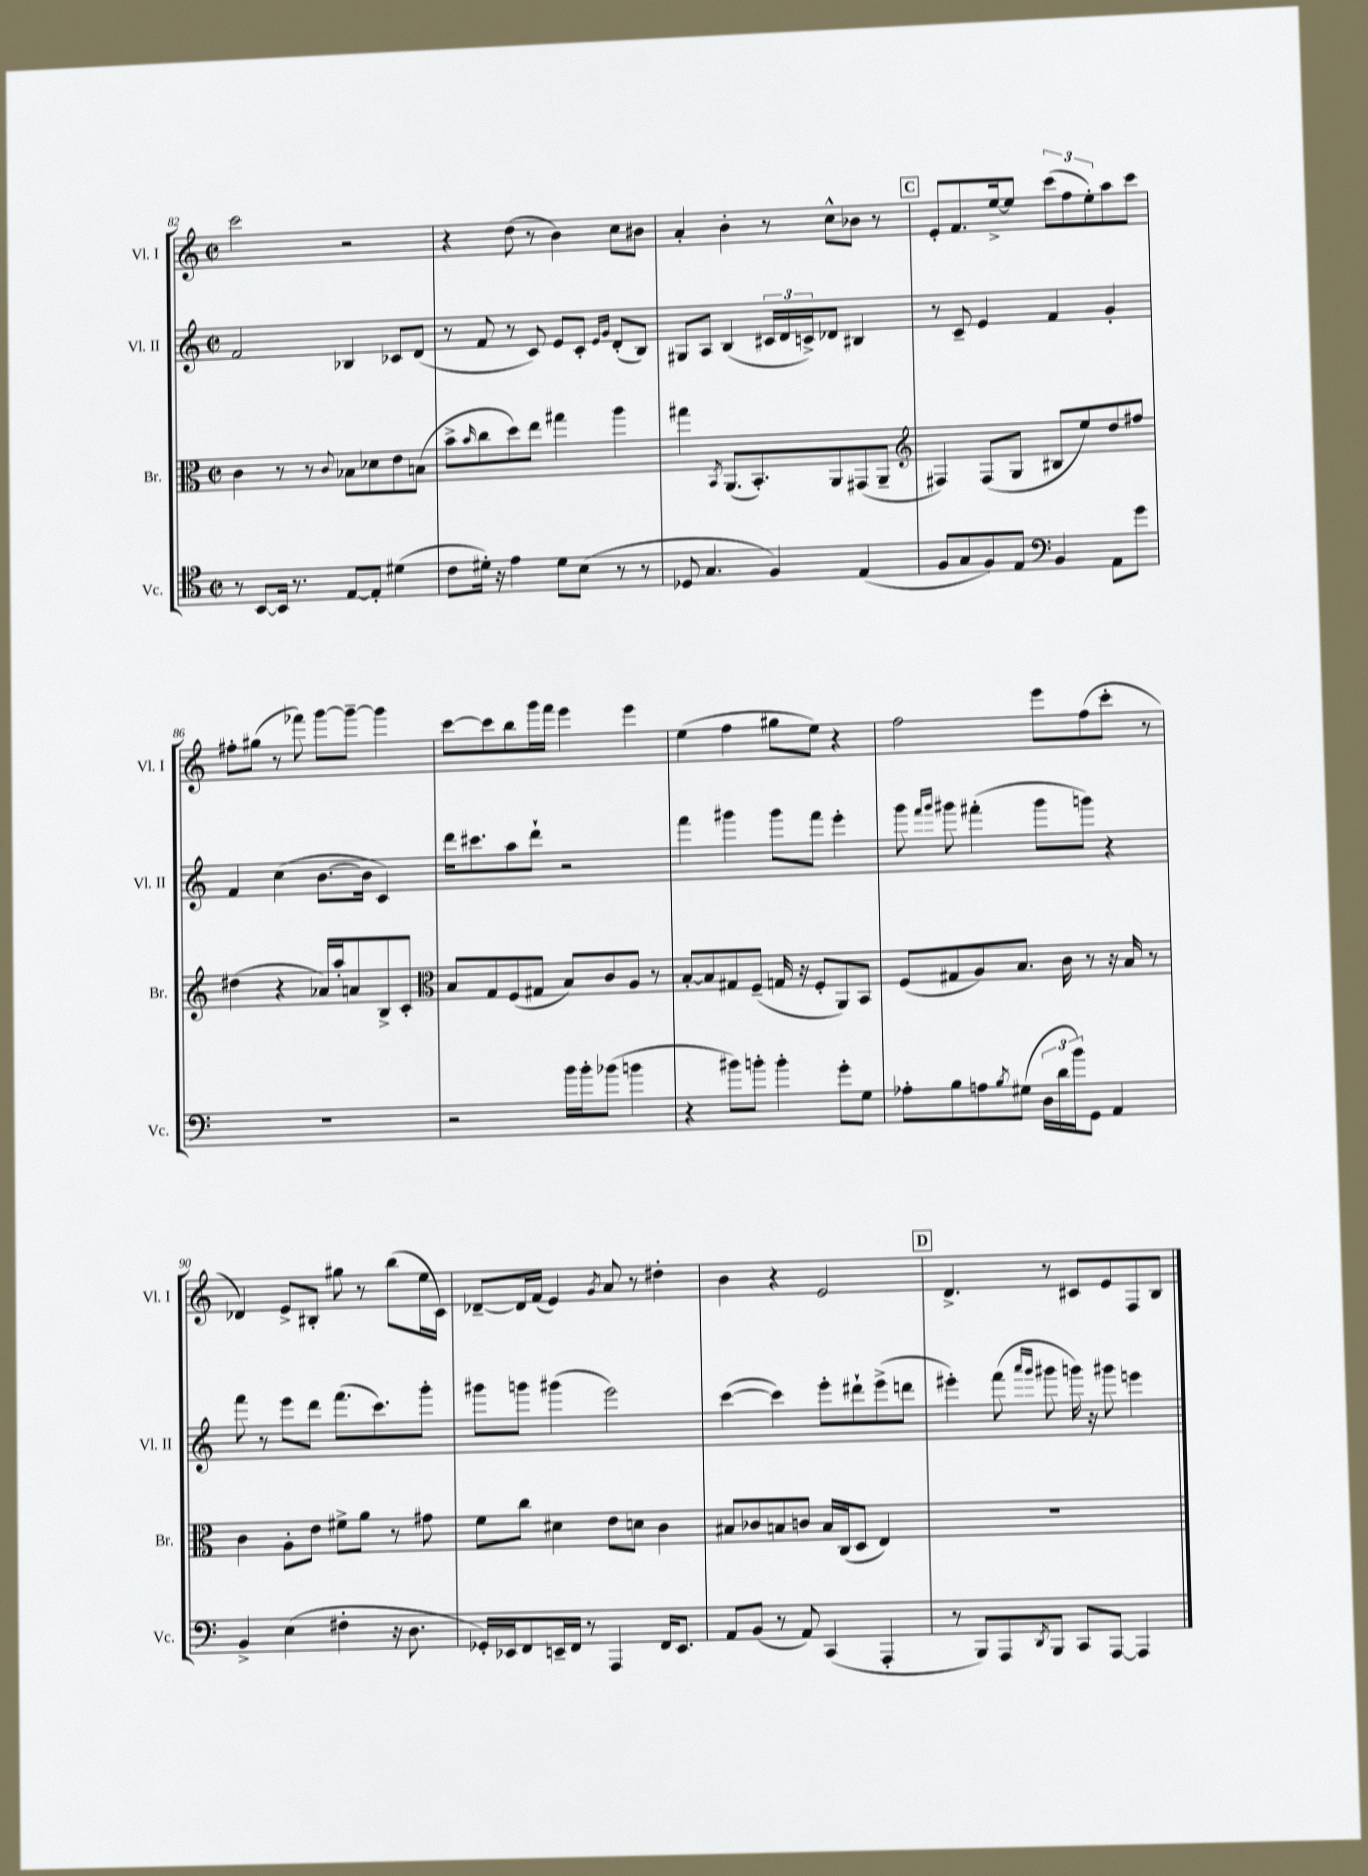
<<
\new StaffGroup <<
\new Staff = "s0" \with { instrumentName = "Vl. I" shortInstrumentName = "Vl. I" } {
    \clef treble \key c \major \defaultTimeSignature \time 2/2
    c'''2 r2 |
    r4 d''8( r8 b'4) c''8 bis'8 |
    a'4-. b'4-. r8 c''8-^ bes'8 r8 |
    \mark \markup { \box "C" } e'8-. f'8. e''16~-> e''8 \tuplet 3/2 { c'''8( f''8 e''8-.) } a''8 c'''8 |
    fis''8-. gis''8( r8 fes'''8) g'''8~ g'''8~-- g'''4 |
    c'''8~ c'''8 b''8 g'''16 f'''16 e'''4 e'''4 |
    e''4( f''4 gis''8 e''8) r4 |
    f''2 e'''8 f''8( c'''8-. r8 |
    des'4) e'8-> bis8-. gis''8 r8 b''8( e''16 c'16) |
    des'8~-- des'16 f'16( e'4) \acciaccatura { g'8 } a'8 r8 dis''4-. |
    b'4 r4 e'2 |
    \mark \markup { \box "D" } d'4.-> r8 cis'8 e'8 f8 b8 \bar "|." |
}
\new Staff = "s1" \with { instrumentName = "Vl. II" shortInstrumentName = "Vl. II" } {
    \clef treble \key c \major \defaultTimeSignature \time 2/2
    f'2 bes4 ces'8 d'8( |
    r8 f'8 r8 c'8) e'8 c'8-. \grace { e'16 g'16 } d'8-.( b8) |
    gis8 a8 b4( \tuplet 3/2 { cis'16 d'16 c'16->) } des'8 bis4 |
    \mark \markup { \box "C" } r8 c'8-- e'4 f'4 g'4-. |
    f'4 c''4( b'8.~ b'16 c'4) |
    d'''16 cis'''8. a''8 d'''8-! r2 |
    f'''4 gis'''4 gis'''8 f'''8 e'''4-. |
    g'''8 \grace { f'''16 g'''16 } gis'''8 fis'''4-.( gis'''8 g'''8) r4 |
    f'''8 r8 e'''8 d'''8 f'''8.( c'''8.) g'''8-. |
    gis'''8 g'''8 gis'''4( e'''2) |
    c'''4~( c'''4) e'''8-. dis'''8-! e'''8->( d'''8 |
    \mark \markup { \box "D" } eis'''4-.) f'''8( \grace { a'''16 g'''16 } gis'''8 g'''16) r16 gis'''8 e'''4 \bar "|." |
}
\new Staff = "s2" \with { instrumentName = "Br." shortInstrumentName = "Br." } {
    \clef alto \key c \major \defaultTimeSignature \time 2/2
    c'4 r8 r8 \appoggiatura { c'8 } bes8 des'8 e'8 b8( |
    b'8-> \grace { b'16 } c''8 d''8) e''8 gis''4 a''4 |
    gis''4 \acciaccatura { b,8 } a,8.( b,8.-.) a,8 gis,8( a,8-- |
    \mark \markup { \box "C" } \clef treble fis4) fis8( g8 bis8 e''8) d''8 fis''8 |
    dis''4( r4 aes'16) a''16-. a'8 b8-> c'8-. |
    \clef alto b8 g8 f8( gis8 b8) c'8 a8 r8 |
    b8~-. b8 gis8 f8--( g16 r16 f8-. a,8) b,8 |
    f8( gis8 a8) b8. c'16 r8 r16 b16 r8 |
    c'4 a8-. e'8 fis'8-> a'8 r8 gis'8 |
    f'8 c''8 dis'4 e'8 d'8 c'4 |
    bis8 ces'8 b8 c'8 b16 c16( d8 e4) |
    \mark \markup { \box "D" } R1 \bar "|." |
}
\new Staff = "s3" \with { instrumentName = "Vc." shortInstrumentName = "Vc." } {
    \clef tenor \key c \major \defaultTimeSignature \time 2/2
    r8 b,8~ b,16 r8. e8~ e8-. dis'4( |
    c'8 dis'16-.) r16 e'4 dis'8 b8( r8 r8 |
    des8 g4. f4) e4( |
    \mark \markup { \box "C" } f8 g8 f8) e8 \clef bass b,4 a,8 g'8 |
    R1 |
    r2 b'16 b'16-. bes'8( b'4 |
    r4 bis'8) b'8-. b'4-. g'8-. g8 |
    aes8-. b8 a8 \acciaccatura { b8 } gis8( \tuplet 3/2 { d16 d'16 b'16) } g,8 a,4 |
    b,4-> e4( fis4-. r16 d8. |
    ges,16-.) ees,16 f,8 e,16-- f,16 r8 a,,4 f,16 e,8. |
    a,8 b,8( r8 a,8) c,4( a,,4-. |
    \mark \markup { \box "D" } r8 b,,8) a,,8 \acciaccatura { d,8 } b,,8 c,8 a,,8~ a,,4 \bar "|." |
}
>>
>>
\layout { \context { \Score currentBarNumber = #82 } }
